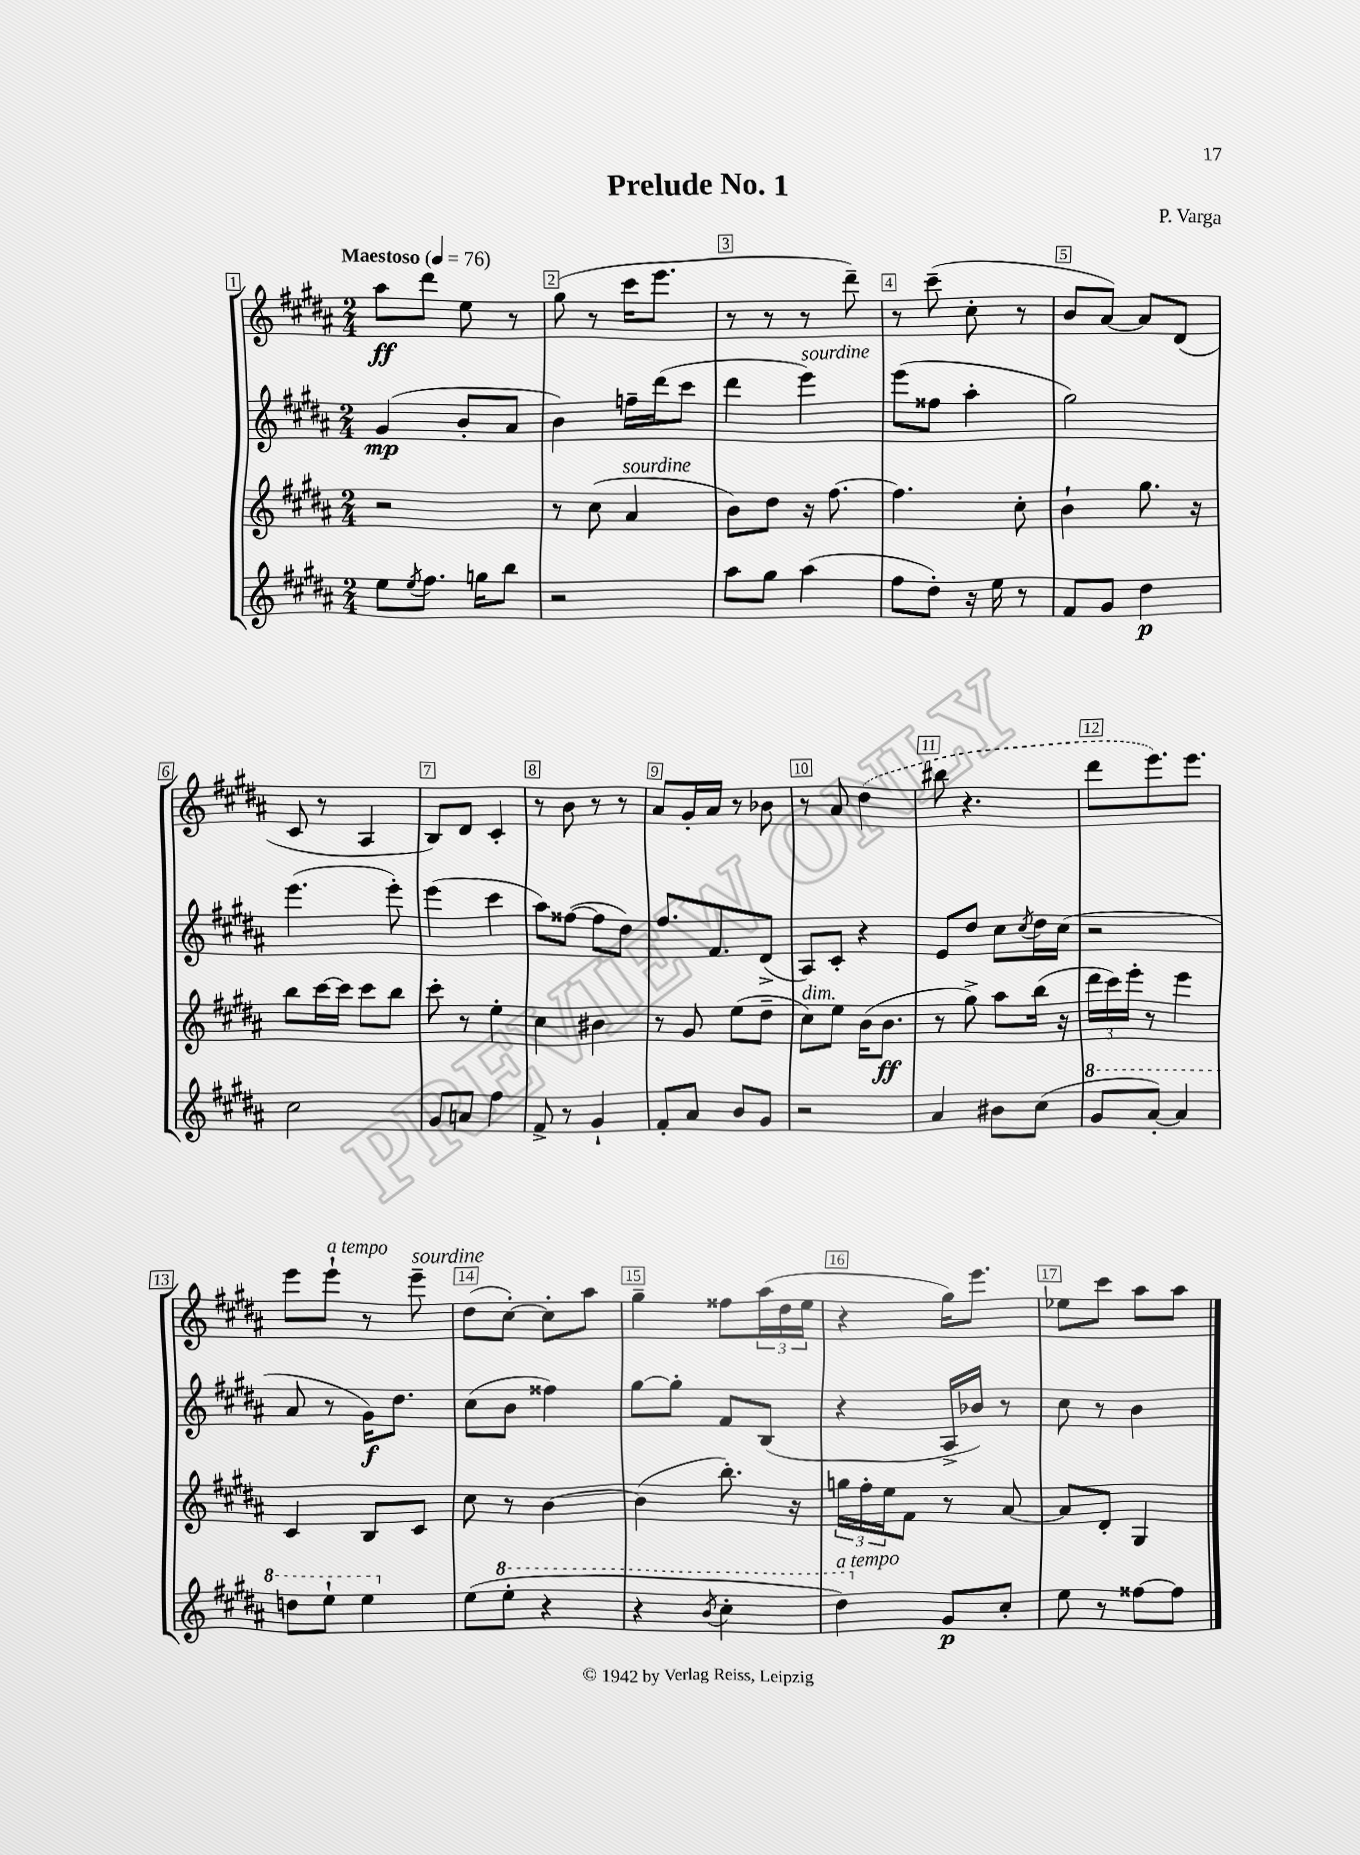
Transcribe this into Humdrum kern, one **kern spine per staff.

**kern	**dynam	**kern	**dynam	**kern	**dynam	**kern	**dynam
*part4	*part4	*part3	*part3	*part2	*part2	*part1	*part1
*staff4	*staff4	*staff3	*staff3	*staff2	*staff2	*staff1	*staff1
*clefG2	*	*clefG2	*	*clefG2	*	*clefG2	*
*k[f#c#g#d#a#]	*	*k[f#c#g#d#a#]	*	*k[f#c#g#d#a#]	*	*k[f#c#g#d#a#]	*
*M2/4	*	*M2/4	*	*M2/4	*	*M2/4	*
*MM76	*	*MM76	*	*MM76	*	*MM76	*
=1	=1	=1	=1	=1	=1	=1	=1
!	!	!	!	!	!	!LO:TX:a:B:t=Maestoso	!
8ee\L	.	2r	.	(4g#/	mp	8aa#\L	ff
8qee/	.	.	.	.	.	.	.
8.ff#\J	.	.	.	.	.	8ddd#\J	.
.	.	.	.	8b'/L	.	8ee\	.
16ggn\KL	.	.	.	.	.	.	.
8bb\J	.	.	.	8a#/J	.	8r	.
=2	=2	=2	=2	=2	=2	=2	=2
2r	.	8r	.	4b\)	.	(8gg#\	.
.	.	(8cc#\	.	.	.	8r	.
!	!	!LO:TX:a:i:t=sourdine	!	!	!	!	!
.	.	4a#/	.	16ffn~\LL	.	16ccc#\KL	.
.	.	.	.	(16ddd#\J	.	8.eee\J	.
.	.	.	.	8ccc#\J	.	.	.
=3	=3	=3	=3	=3	=3	=3	=3
8aa#\L	.	8b\L)	.	4ddd#\	.	8r	.
8gg#\J	.	8dd#\J	.	.	.	8r	.
!	!	!	!	!LO:TX:a:i:t=sourdine	!	!	!
(4aa#\	.	16r	.	4eee\)	.	8r	.
.	.	[8.ff#\	.	.	.	.	.
.	.	.	.	.	.	8ddd#~\)	.
=4	=4	=4	=4	=4	=4	=4	=4
8ff#\L	.	4.ff#\]	.	(8eee\L	.	8r	.
8dd#'\J)	.	.	.	8ff##X\J	.	(8ccc#~\	.
16r	.	.	.	4aa#'\	.	8cc#'\	.
16ee\	.	.	.	.	.	.	.
8r	.	8cc#'\	.	.	.	8r	.
=5	=5	=5	=5	=5	=5	=5	=5
8f#/L	.	4b`\	.	2gg#\)	.	8b/L	.
8g#/J	.	.	.	.	.	[8a#/J)	.
4dd#\	p	8.gg#\	.	.	.	8a#/L]	.
.	.	.	.	.	.	(8d#/J	.
.	.	16r	.	.	.	.	.
!!LO:LB:g=z
=6	=6	=6	=6	=6	=6	=6	=6
2cc#\	.	8bb\L	.	(4.eee\	.	8c#/	.
.	.	[16ccc#\L	.	.	.	8r	.
.	.	16ccc#\JJ]	.	.	.	.	.
.	.	8ccc#\L	.	.	.	4A#/	.
.	.	8bb\J	.	8eee'\)	.	.	.
=7	=7	=7	=7	=7	=7	=7	=7
8g#/L	.	8ccc#'\	.	(4eee\	.	8B/L)	.
8an/J	.	8r	.	.	.	8d#/J	.
4ff#\	.	4ee'\	.	4ccc#\	.	4c#'/	.
=8	=8	=8	=8	=8	=8	=8	=8
8f#^/	.	4cc#\	.	8aa#\L)	.	8r	.
8r	.	.	.	([8ff##X\J	.	8b\	.
4g#`/	.	4b#X\	.	8ff##\L]	.	8r	.
.	.	.	.	8dd#\J)	.	8r	.
=9	=9	=9	=9	=9	=9	=9	=9
8f#'/L	.	8r	.	8.ff#/L	.	8a#/L	.
8a#/J	.	8g#/	.	.	.	16g#'/L	.
.	.	.	.	8.f#/	.	16a#/JJ	.
8b/L	.	(8ee\L	.	.	.	8r	.
8g#/J	.	8dd#~\J	.	(8d#^/J	.	8b-X\	.
=10	=10	=10	=10	=10	=10	=10	=10
!	!	!LO:TX:a:i:t=dim.	!	!	!	!	!
2r	.	8cc#\L)	.	8A#/L)	.	8r	.
.	.	8ee\J	.	8c#'/J	.	8a#/	.
.	.	(16b\KL	.	4r	.	(4dd#\	.
.	.	8.b\J	ff	.	.	.	.
=11	=11	=11	=11	=11	=11	=11	=11
4a#/	.	8r	.	8e/L	.	8bb#X\	.
.	.	8gg#^\)	.	8dd#/J	.	4.r	.
8b#X\L	.	8aa#\L	.	8cc#\L	.	.	.
.	.	.	.	8qcc#/	.	.	.
(8cc#\J	.	(16bb\Jk	.	16dd#\L	.	.	.
.	.	16r	.	(16cc#\JJ	.	.	.
=12	=12	=12	=12	=12	=12	=12	=12
*8va	*	*	*	*	*	*	*
8gg#/L	.	24ddd#\LL	.	2r	.	8ddd#\L	.
.	.	24ccc#\)	.	.	.	.	.
.	.	24eee'\JJ	.	.	.	.	.
[8aa#'/J)	.	8r	.	.	.	8.eee\)	.
4aa#/]	.	4eee\	.	.	.	.	.
.	.	.	.	.	.	8.eee\J	.
!!LO:LB:g=z
=13	=13	=13	=13	=13	=13	=13	=13
8dddn\L	.	4c#/	.	8a#/	.	8eee\L	.
!	!	!	!	!	!	!LO:TX:a:i:t=a tempo	!
8eee`\J	.	.	.	8r	.	8eee`\J	.
4eee\	.	8B/L	.	16g#\KL)	f	8r	.
.	.	.	.	8.dd#\J	.	.	.
!	!	!	!	!	!	!LO:TX:a:i:t=sourdine	!
.	.	8c#/J	.	.	.	8eee~\	.
=14	=14	=14	=14	=14	=14	=14	=14
*X8va	*	*	*	*	*	*	*
(8ee\L	.	8cc#\	.	(8cc#\L	.	(8dd#\L	.
*8va	*	*	*	*	*	*	*
8eee'\J	.	8r	.	8b\J	.	[8cc#'\J)	.
4r	.	[4b\	.	4ff##X\)	.	8cc#'\L]	.
.	.	.	.	.	.	8aa#\J	.
=15	=15	=15	=15	=15	=15	=15	=15
4r	.	(4b\]	.	[8gg#\L	.	4gg#~\	.
.	.	.	.	8gg#'\J]	.	.	.
8qbb/	.	.	.	.	.	.	.
4ccc#'\	.	8.bb'\)	.	8f#/L	.	8ff##X\L	.
.	.	.	.	(8B/J	.	(24aa#\L	.
.	.	.	.	.	.	24dd#\	.
.	.	16r	.	.	.	.	.
.	.	.	.	.	.	24ee\JJ	.
=16	=16	=16	=16	=16	=16	=16	=16
!LO:TX:a:i:t=a tempo	!	!	!	!	!	!	!
4ddd#\)	.	24ggn\LL	.	4r	.	4r	.
.	.	24ff#'\	.	.	.	.	.
.	.	24ee\J	.	.	.	.	.
.	.	8f#\J	.	.	.	.	.
*X8va	*	*	*	*	*	*	*
8g#/L	p	8r	.	16A#^/LL	.	16gg#\KL)	.
.	.	.	.	16b-X/JJ)	.	8.eee\J	.
8cc#'/J	.	[8a#/	.	8r	.	.	.
=17	=17	=17	=17	=17	=17	=17	=17
8ee\	.	8a#/L]	.	8cc#\	.	8ee-X\L	.
8r	.	8d#'/J	.	8r	.	8ccc#\J	.
[8ff##X\L	.	4G#/	.	4b\	.	8aa#\L	.
8ff##\J]	.	.	.	.	.	8aa#\J	.
==	==	==	==	==	==	==	==
*-	*-	*-	*-	*-	*-	*-	*-
